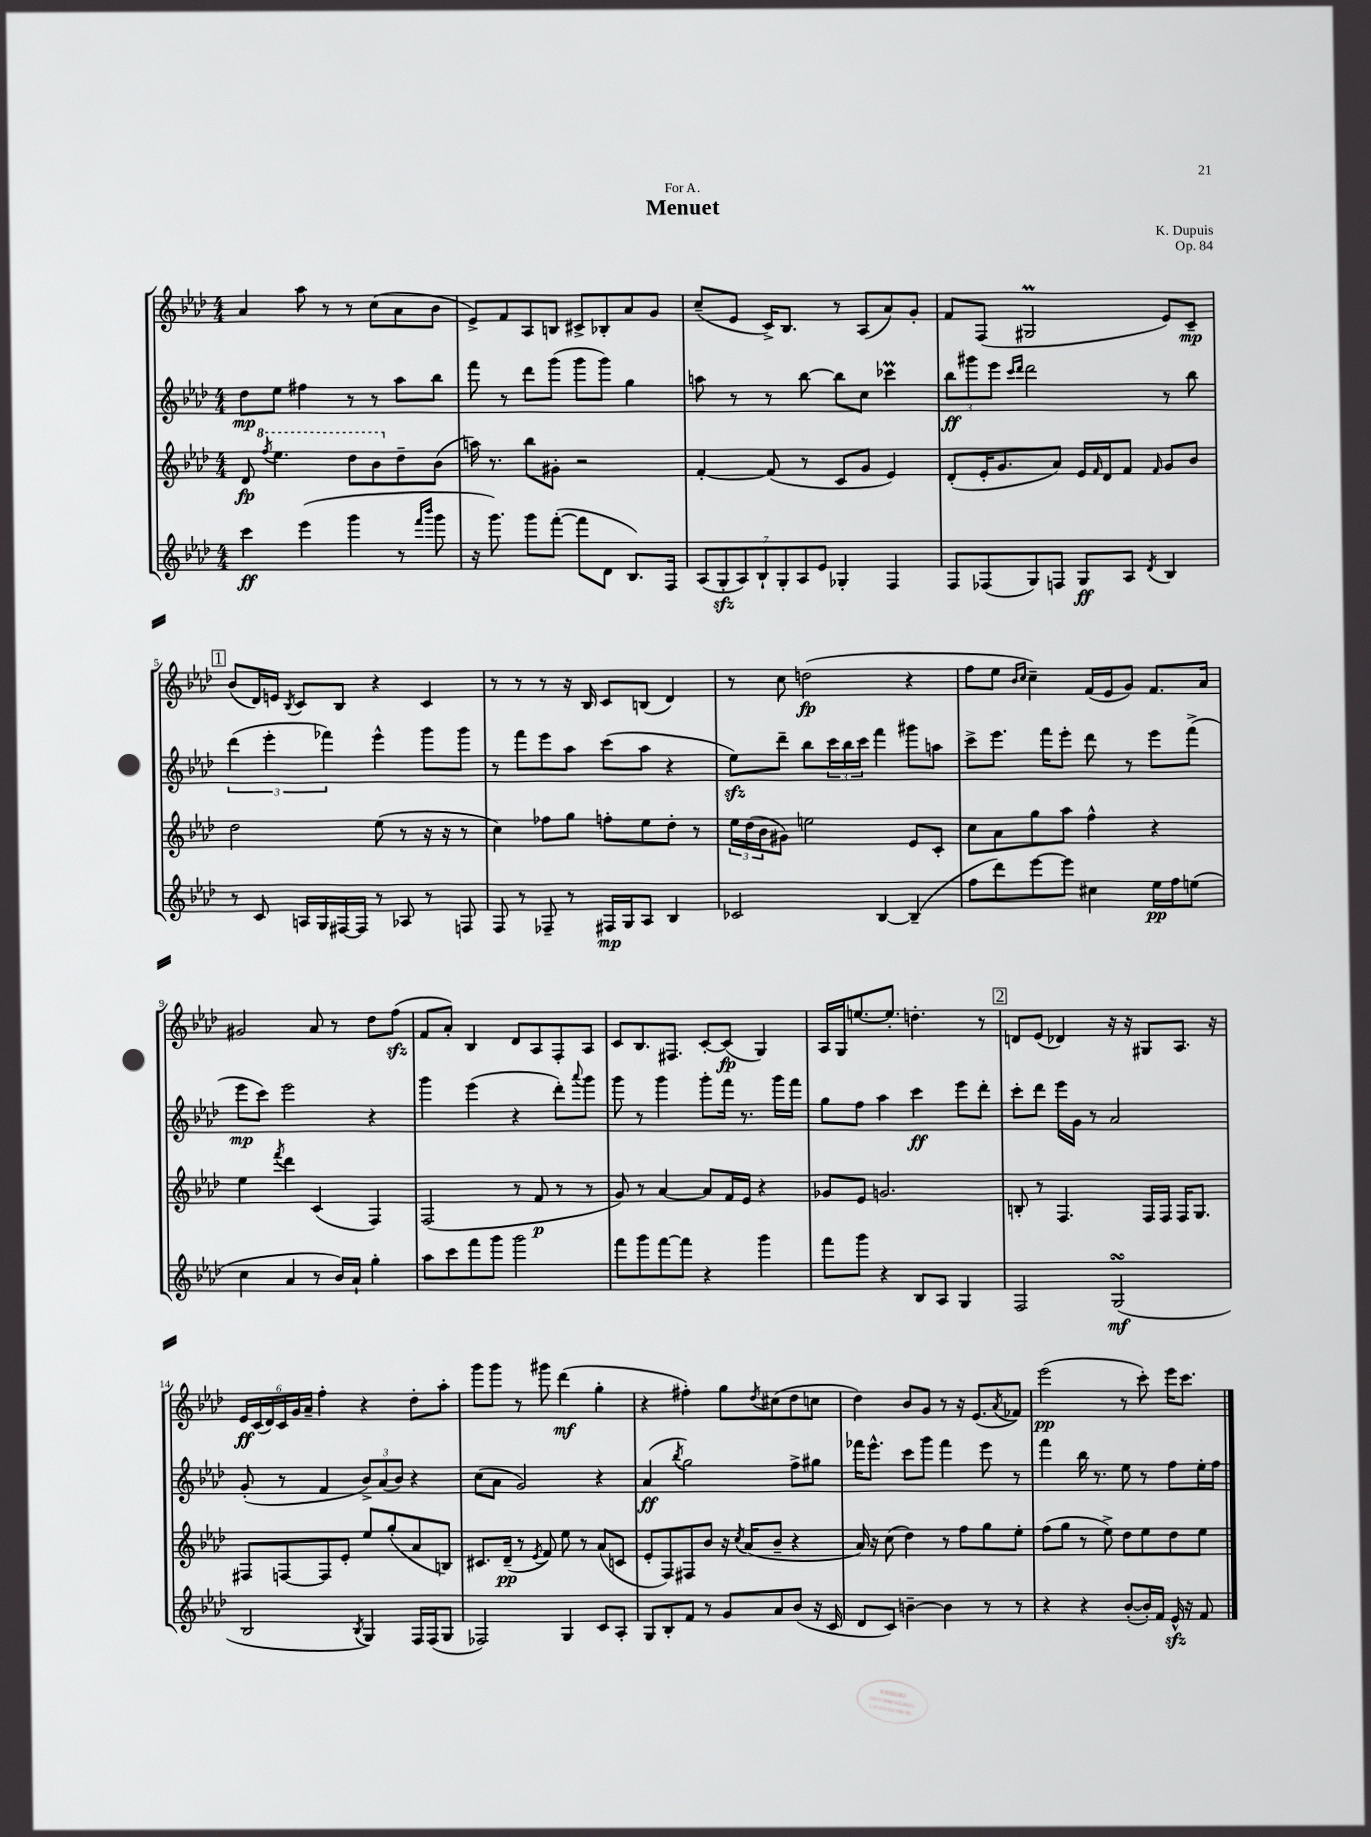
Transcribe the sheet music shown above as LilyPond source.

\header { title = "Menuet" composer = "K. Dupuis" dedication = "For A." opus = "Op. 84" }
<<
\new StaffGroup <<
\new Staff = "s0" {
    \clef treble \key aes \major \numericTimeSignature \time 4/4
    aes'4 aes''8 r8 r8 c''8( aes'8 bes'8 |
    ees'8->) f'8 aes8 b8 cis'8-> bes8-. aes'8 g'8 |
    c''8--( ees'8 c'16->) bes8. r8 aes8( aes'8) g'8-. |
    f'8 f8( gis2\prall ees'8) c'8--\mp |
    \mark \markup { \box "1" } bes'8( des'16) e'16 \acciaccatura { bes8 } c'8 bes8 r4 c'4 |
    r8 r8 r8 r16 bes16 c'8 b8( des'4) |
    r8 c''8 d''2\fp( r4 |
    f''8 ees''8 \grace { bes'16 c''16 } c''4--) f'16( ees'16 g'8) f'8. aes'16 |
    gis'2 aes'8 r8 des''8 f''8\sfz( |
    f'8 aes'8-.) bes4 des'8 aes8 f8-. aes8 |
    c'8 bes8. fis8. c'8~-. c'8\fp( g4) |
    aes16 g16 e''8.~ e''8.-. d''4.-. r8 |
    \mark \markup { \box "2" } d'8 ees'8( des'4) r16 r16 gis8 aes8. r16 |
    \tuplet 6/4 { ees'16\ff c'16( des'16) c'16 g'16 aes'16-- } f''4-. r4 des''8-. aes''8-. |
    g'''8 g'''8 r8 gis'''8 des'''4\mf( g''4-. |
    r4 fis''4-.) g''8 \acciaccatura { des''8 } cis''8( des''8 c''8 |
    des''4) bes'8 g'8 r8 r16 ees'8.( \acciaccatura { aes'8 } fes'8) |
    ees'''2\pp( r8 c'''8-.) ees'''16 c'''8. \bar "|." |
}
\new Staff = "s1" {
    \clef treble \key aes \major \numericTimeSignature \time 4/4
    des''8\mp ees''8 fis''4 r8 r8 aes''8 bes''8 |
    f'''8 r8 des'''8 g'''8( g'''8 g'''8) g''4 |
    a''8 r8 r8 bes''8~ bes''8 c''8 ces'''4\prall |
    \tuplet 3/2 { bes''8\ff gis'''8 ees'''8 } \grace { c'''16 des'''16 } des'''2 r8 bes''8 |
    \mark \markup { \box "1" } \tuplet 3/2 { des'''4( ees'''4-. fes'''4) } ees'''4-^ g'''8 g'''8 |
    r8 f'''8 ees'''8 aes''8 c'''8( aes''8 r4 |
    ees''8\sfz) des'''8-- bes''8 \tuplet 3/2 { c'''16 bes''16 c'''16 } f'''4 gis'''8 a''8 |
    c'''8-> ees'''8. f'''16 ees'''8-. des'''8 r8 ees'''8 f'''8->( |
    ees'''8\mp c'''8) ees'''2 r4 |
    g'''4 ees'''4( r4 des'''8-.) \appoggiatura { aes'''8 } g'''8 |
    g'''8 r8 g'''4 g'''8-. f'''16 r8. g'''16 f'''16 |
    g''8 f''8 aes''4 c'''4\ff ees'''8 des'''8-. |
    \mark \markup { \box "2" } c'''8-. des'''8 ees'''16 g'16 r8 aes'2 |
    g'8-.( r8 f'4 \tuplet 3/2 { bes'8->) aes'8( bes'8) } r4 |
    c''8( aes'8 g'2) r4 |
    aes'4\ff( \acciaccatura { bes''8 } g''2) f''8-> gis''8 |
    fes'''16 ees'''8.-^ c'''8 g'''8 fes'''4 ees'''8 r8 |
    f'''4 bes''16 r8. ees''8 r8 f''8 ees''16-. f''16 \bar "|." |
}
\new Staff = "s2" {
    \clef treble \key aes \major \numericTimeSignature \time 4/4
    des'8\fp \ottava #1 \acciaccatura { f'''8 } ees'''4. des'''8 bes''8 \ottava #0 des''8-- bes'8( |
    a''16) r8. bes''8 gis'8-. r2 |
    f'4~-. f'8( r8 c'8 g'8 ees'4) |
    des'8-.( ees'16-. g'8. aes'8) ees'16 \grace { f'16 } des'16 f'8 \grace { f'16 } g'8 bes'8 |
    \mark \markup { \box "1" } des''2 ees''8( r8 r16 r16 r8 |
    c''4) fes''8 g''8 f''8-. ees''8 des''8-. r8 |
    \tuplet 3/2 { ees''16 des''16( bes'16 } gis'8) e''2 ees'8 c'8-. |
    c''8 aes'8 g''8 aes''8 f''4-^ r4 |
    ees''4 \acciaccatura { f'''8 } des'''4 c'4( f4) |
    f2( r8 f'8\p r8 r8 |
    g'8) r8 aes'4~ aes'8 f'16 ees'16 r4 |
    ges'8 ees'8 g'2. |
    \mark \markup { \box "2" } b8-. r8 f4. f16 f16 f16 g8. |
    fis8 f8~ f8 ees'8-. ees''8 g''8-.( aes'8 b8) |
    cis'8. des'16--\pp( r8 \acciaccatura { ees'8 } f'8) ees''8 r8 aes'8( c'8 |
    ees'8-. f8) fis8 bes'8 r16 \acciaccatura { c''8 } aes'16( bes'8-- r4 |
    aes'16) r16 c''8( des''4) r8 f''8 g''8 ees''8-. |
    f''8( g''8 r8 ees''8->) des''8 ees''8 des''8 ees''8 \bar "|." |
}
\new Staff = "s3" {
    \clef treble \key aes \major \numericTimeSignature \time 4/4
    c'''4\ff ees'''4( g'''4 r8 \grace { f'''16 bes'''16 } g'''8 |
    r16 g'''8.) g'''8 f'''8~-.( f'''8 des'8 bes8.) f16 |
    \tuplet 7/4 { aes8( g8-.\sfz aes8) bes8-! g8-. aes8 ees'8 } ges4-. f4 |
    f8 fes8( g8) f8 g8\ff aes8 \acciaccatura { des'8 } bes4 |
    \mark \markup { \box "1" } r8 c'8 a16 g16 fis16~ fis16 r8 aes8 r8 f8 |
    f8 r8 fes8-- r8 fis16\mp g16 aes8 bes4 |
    ces'2 bes4~ bes4--( |
    f''8 des'''8) ees'''8~ ees'''8 cis''4 ees''16\pp f''16 e''8( |
    c''4 aes'4 r8 bes'16) aes'16-! g''4-. |
    aes''8 c'''8 f'''8 g'''8 g'''2 |
    f'''8 g'''8 f'''8~ f'''8 r4 g'''4 |
    f'''8 g'''8 r4 bes8 aes8 g4 |
    \mark \markup { \box "2" } f2 g2\turn\mf( |
    bes2 \acciaccatura { bes8 } g4) f16 f16( g8 |
    fes2) g4 c'8 aes8-. |
    g8 bes8-. f'8 r8 g'8 aes'8 bes'8( r16 c'16 |
    des'8 c'8) b'4~-- b'4 r8 r8 |
    r4 r4 bes'8~-.( bes'16-.) f'16 ees'16-^\sfz r16 f'8 \bar "|." |
}
>>
>>
